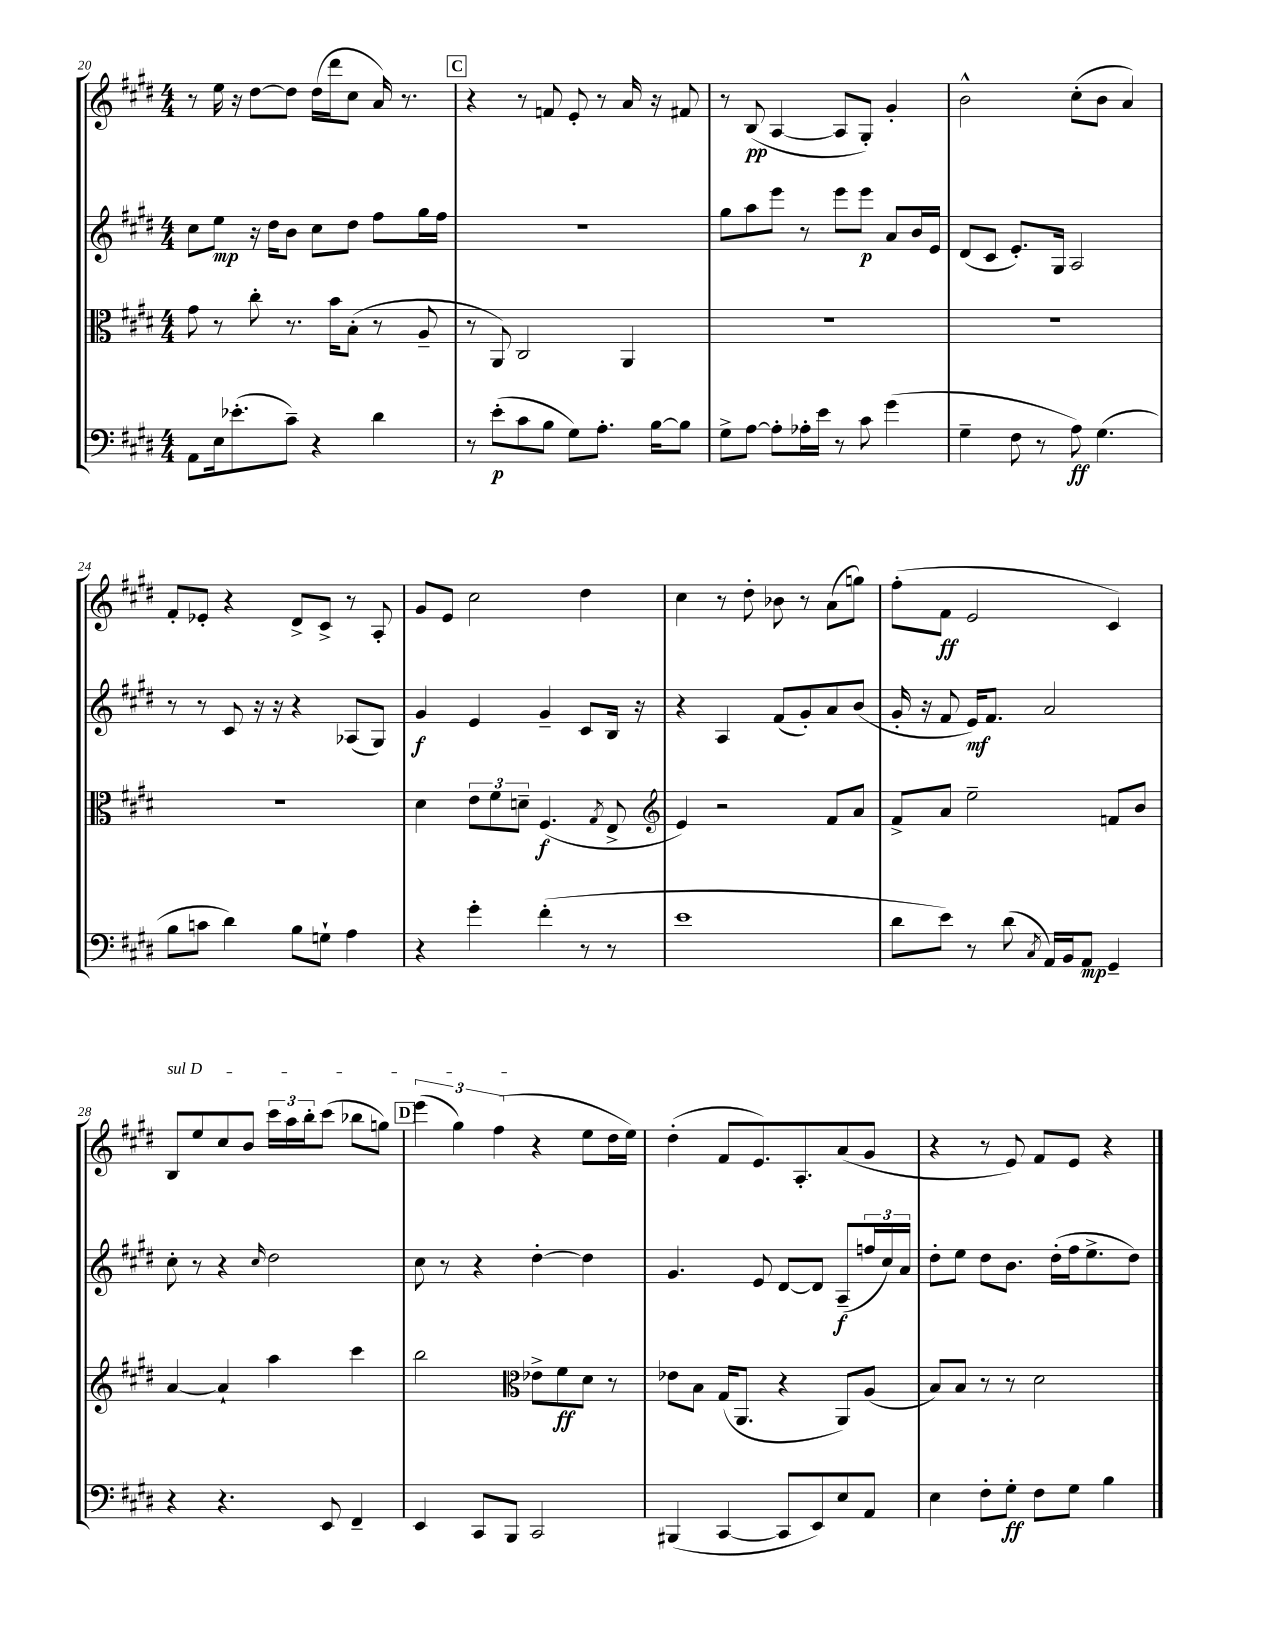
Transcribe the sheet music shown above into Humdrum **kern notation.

**kern	**kern	**kern	**kern
*staff4	*staff3	*staff2	*staff1
*clefF4	*clefC3	*clefG2	*clefG2
*k[f#c#g#d#]	*k[f#c#g#d#]	*k[f#c#g#d#]	*k[f#c#g#d#]
*M4/4	*M4/4	*M4/4	*M4/4
8AA\L	8g#\	8cc#\L	8r
16E\k	8r	8ee\J	16ee\
(8.e-'\	.	.	16r
.	8cc#'\	16r	[8dd#\L
.	.	16dd#\LK	.
8c#~\J)	8.r	8b\J	8dd#\]J
4r	.	8cc#\L	(16dd#\LL
.	16b\LK	.	16ddd#\J
.	(8B'\J	8dd#\J	8cc#\J
4d#\	8r	8ff#\L	16a/)
.	.	.	8.r
.	8A~/	16gg#\L	.
.	.	16ff#\JJ	.
=	=	=	=
8r	8r	1r	4r
(8e'\L	8AA/)	.	.
8c#\	2C#/	.	8r
8B\J	.	.	8f/
8G#\L)	.	.	8e'/
8.A'\J	.	.	8r
.	4AA/	.	16a/
[16B\LK	.	.	16r
8B\]J	.	.	8f#/
=	=	=	=
8G#^\L	1r	8gg#\L	8r
[8A\J	.	8aa\	(8B/
8A'\]L	.	8eee\J	[4A/
16A-'\L	.	8r	.
16e\JJ	.	.	.
8r	.	8eee\L	8A/]L
8c#\	.	8eee\J	8G#'/J)
(4g#\	.	8a/L	4g#'/
.	.	16b/L	.
.	.	16e/JJ	.
=	=	=	=
4G#~\	1r	(8d#/L	2b^^\
.	.	8c#/J	.
8F#\	.	8.e'/L)	.
8r	.	.	.
.	.	16G#/Jk	.
8A\)	.	2A/	(8cc#'\L
(4.G#\	.	.	8b\J
.	.	.	4a/)
=	=	=	=
8B\L	1r	8r	8f#'/L
8c\J	.	8r	8e-'/J
4d#\)	.	8c#/	4r
.	.	16r	.
.	.	16r	.
8B\L	.	4r	8d#^/L
8G`\J	.	.	8c#^/J
4A\	.	(8A-/L	8r
.	.	8G#/J)	8A'/
=	=	=	=
4r	4d#\	4g#/	8g#/L
.	.	.	8e/J
4g#'\	12e\L	4e/	2cc#\
.	12f#\	.	.
.	12d~\J	.	.
(4f#'\	(4.F#/	4g#~/	.
8r	.	8c#/L	4dd#\
.	8qG#/	.	.
8r	8E^/	16B/Jk	.
.	.	16r	.
=	=	=	=
*	*clefG2	*	*
1e	4e/)	4r	4cc#\
.	2r	4A/	8r
.	.	.	8dd#'\
.	.	(8f#/L	8b-\
.	.	8g#'/)	8r
.	8f#/L	8a/	(8a\L
.	8a/J	(8b/J	8gg\J)
=	=	=	=
8d#\L	8f#^/L	16g#'/	(8ff#'\L
.	.	16r	.
8e\J)	8a/J	8f#/	8f#\J
8r	2ee~\	16e/LK)	2e/
.	.	8.f#/J	.
(8d#\	.	.	.
8qC#/	.	.	.
16AA/LL)	.	2a/	.
16BB/J	.	.	.
8AA/J	.	.	.
4GG#~/	8f/L	.	4c#/)
.	8b/J	.	.
=	=	=	=
4r	[4a/	8cc#'\	8B/L
.	.	8r	8ee/
4.r	4a`/]	4r	8cc#/
.	.	.	8b/J
.	.	16qqcc#/	.
.	4aa\	2dd#\	24ccc#\LL
.	.	.	24aa\
.	.	.	24bb'\J
8EE/	.	.	(8ccc#\J
4FF#~/	4ccc#\	.	8bb-\L
.	.	.	8gg\J)
=	=	=	=
4EE/	2bb\	8cc#\	(6eee\
.	.	8r	.
.	.	.	6gg#\)
8CC#/L	.	4r	.
.	.	.	(6ff#\
8BBB/J	.	.	.
*	*clefC3	*	*
2CC#/	8e-^\L	[4dd#'\	4r
.	8f#\	.	.
.	8d#\J	4dd#\]	8ee\L
.	8r	.	16dd#\L
.	.	.	16ee\JJ)
=	=	=	=
(4BBB#/	8e-\L	4.g#/	(4dd#'\
.	8B\J	.	.
[4CC#/	(16G#/LK	.	8f#/L
.	8.AA/J	.	.
.	.	8e/	8.e/)
8CC#/]L	4r	[8d#/L	.
.	.	.	8.A'/
8EE/)	.	8d#/]J	.
8E/	8AA/L)	(8A~/L	(8a/
8AA/J	(8A/J	24ff/L	8g#/J
.	.	24cc#/)	.
.	.	24a/JJ	.
=	=	=	=
4E\	8B/L)	8dd#'\L	4r
.	8B/J	8ee\J	.
8F#'\L	8r	8dd#\L	8r
8G#'\J	8r	8.b\J	8e/)
8F#\L	2d#\	.	8f#/L
.	.	(16dd#'\LL	.
8G#\J	.	16ff#\J	8e/J
.	.	8.ee^\	.
4B\	.	.	4r
.	.	8dd#\J)	.
==	==	==	==
*-	*-	*-	*-
